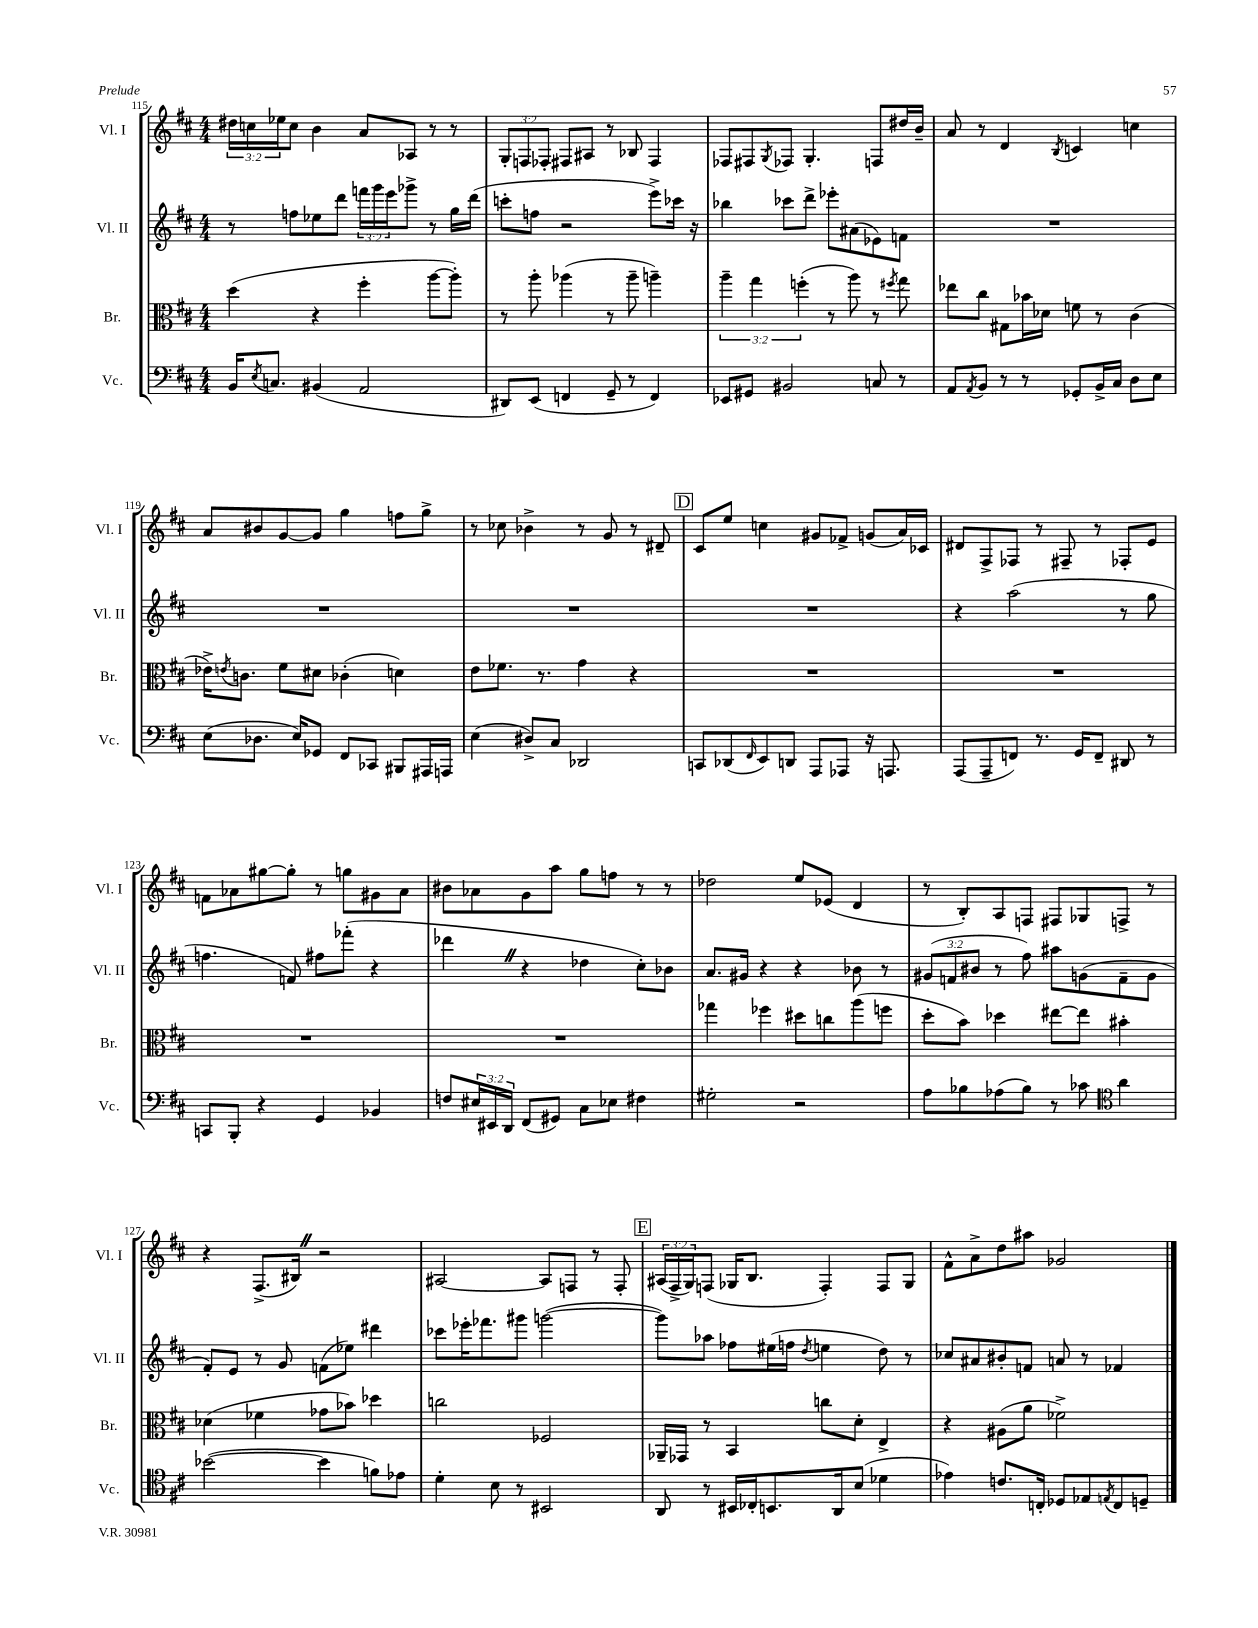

**kern	**kern	**kern	**kern
*part4	*part3	*part2	*part1
*staff4	*staff3	*staff2	*staff1
*I"Vc.	*I"Br.	*I"Vl. II	*I"Vl. I
*I'Vc.	*I'Br.	*I'Vl. II	*I'Vl. I
*clefF4	*clefC3	*clefG2	*clefG2
*k[f#c#]	*k[f#c#]	*k[f#c#]	*k[f#c#]
*M4/4	*M4/4	*M4/4	*M4/4
=115	=115	=115	=115
16BB/KL	(4dd\	8r	24dd#X\LL
.	.	.	24ccn\
8qE/	.	.	.
8.Cn/J	.	.	.
.	.	.	24ee-X\J
.	.	8ffn\L	8cc\J
(4BB#X/	4r	8ee-X\	4b\
.	.	8ddd\J	.
2AA/	4ff#'\	24fffn\LL	8a/L
.	.	24ggg\	.
.	.	24eee\J	.
.	.	8ggg-X^\J	8A-X/J
.	[8aa\L	8r	8r
.	8aa'\J])	16gg\LL	8r
.	.	(16ddd\JJ	.
=116	=116	=116	=116
8DD#X/L)	8r	8cccn'\L	12G'/L
.	.	.	12Fn/
(8EE/J	8aa'\	8ffn\J	.
.	.	.	12F-X'/J
4FFn/	(4aa-X\	2r	8F#X/L
.	.	.	8A#X/J
8GG~/	8r	.	8r
8r	8aa-~\	.	8B-X/
4FF/)	4aan~\)	8eee^\L)	4F#/
.	.	16ccc-X\Jk	.
.	.	16r	.
=117	=117	=117	=117
8EE-X/L	6aa~\	4bb-X\	8F-X/L
8GG#X/J	.	.	8F#X/
.	6gg\	.	.
.	.	.	8qG/
2BB#X/	.	8ccc-X\L	8F-X/J
.	(6ffn'\	.	.
.	.	8ddd^\J	4.G'/
.	8r	8eee-X'\L	.
.	8aa\)	(8a#X\	.
8Cn/	8r	8e-X\)	8Fn/L
.	8qff#X/	.	.
8r	8gg\	8fn\J	16dd#X/L
.	.	.	16b~/JJ
=118	=118	=118	=118
8AA/L	8ee-X\L	1r	8a/
8qAA/	.	.	.
8BB/J	8cc#\J	.	8r
8r	8G#X\L	.	4d/
8r	16b-X\L	.	.
.	16d-X\JJ	.	.
.	.	.	8qB/
8GG-X'/L	8fn\	.	4cn/
16BB^/L	8r	.	.
16C#/JJ	.	.	.
8D\L	(4c#\	.	4ccn\
8E\J	.	.	.
!!LO:LB:g=z
=119	=119	=119	=119
(8E\L	16e-X^\KL)	1r	8a/L
.	8qen/	.	.
.	8.cn\J	.	.
8.D-X\J	.	.	8b#X/
.	8f#\L	.	[8g/
16E/KL)	.	.	.
8GG-X/J	8d#X\J	.	8g/J]
8FF#/L	(4c-X'\	.	4gg\
8CC-X/J	.	.	.
8BBB#X/L	4dn\)	.	8ffn\L
16AAA#X/L	.	.	8gg^\J
16AAAn/JJ	.	.	.
=120	=120	=120	=120
(4E\	8e\L	1r	8r
.	8.f-X\J	.	8cc-X\
8D#X^/L)	.	.	4b-X^\
.	8.r	.	.
8C#/J	.	.	.
2DD-X/	4g\	.	8r
.	.	.	8g/
.	4r	.	8r
.	.	.	8d#X~/
!!LO:REH:place=s1:t=D
=121	=121	=121	=121
8CCn/L	1r	1r	8c#/L
(8DD-X/	.	.	8ee/J
16qqFF#/	.	.	.
8EE/)	.	.	4ccn\
8DDn/J	.	.	.
8AAA/L	.	.	8g#X/L
8AAA-X/J	.	.	8f-X^/J
16r	.	.	(8gn/L
8.AAAn/	.	.	.
.	.	.	16a/L)
.	.	.	16c-X/JJ
=122	=122	=122	=122
(8AAA/L	1r	4r	8d#X/L
8AAA~/	.	.	8F#^/
8FFn/J)	.	(2aa\	8F-X/J
8.r	.	.	8r
.	.	.	8F#X~/
16GG/KL	.	.	.
8FF~/J	.	.	8r
8DD#X/	.	8r	8F-X'/L
8r	.	8gg\	8e/J
!!LO:LB:g=z
=123	=123	=123	=123
8CCn/L	1r	4.ffn\	8fn\L
8BBB'/J	.	.	8a-X\
4r	.	.	[8gg#X\
.	.	8fn/)	8gg#'\J]
4GG/	.	8ff#X\L	8r
.	.	(8fff-X'\J	8ggn\L
4BB-X/	.	4r	8g#X\
.	.	.	8a-\J
=124	=124	=124	=124
8Fn/L	1r	4ddd-XZ\	8b#X\L
24E#X/L	.	.	8a-X\
24EE#X/	.	.	.
24DD/JJ	.	.	.
(8FF#/L	.	4r	8g\
8GG#X/J)	.	.	8aa\J
8C#\L	.	4dd-X\	8gg\L
8E-X\J	.	.	8ffn\J
4F#X\	.	8cc#'\L)	8r
.	.	8b-X\J	8r
=125	=125	=125	=125
2G#X'\	4gg-X\	8.a/L	2dd-X\
.	.	16g#X/Jk	.
.	4ff-X\	4r	.
2r	8dd#X\L	4r	8ee/L
.	8ccn\	.	(8e-X/J
.	(8aa\	8b-X\	4d/
.	8ffn\J	8r	.
=126	=126	=126	=126
8A\L	8dd'\L	(12g#X/L	8r
.	.	12fn/	.
8B-X\	8b\J)	.	8B'/L)
.	.	12b#X/J	.
(8A-X\	4dd-X\	8r	8A/
8B-\J)	.	8ff#\)	8Fn/J
8r	[8ee#X\L	8aa#X\L	8F#X/L
8c-X\	8ee#\J]	(8gn\	8G-X/
*clefC4	*	*	*
4a\	4b#X'\	8f~\	8Fn^/J
.	.	8g\J	8r
!!LO:LB:g=z
=127	=127	=127	=127
([2b-X\	(4d-X\	8f#'/L)	4r
.	.	8e/J	.
.	4f-X\	8r	(8.F#^/L
.	.	8g/	.
.	.	.	16B#XZ/Jk)
4b-\]	8g-X\L	(8fn\L	2r
.	8b-X\J)	8ee-X\J)	.
8fn\L)	4dd-X\	4ddd#X\	.
8e-X\J	.	.	.
=128	=128	=128	=128
4d'\	2ccn\	8ccc-X\L	[2A#X/
.	.	16eee-X'\K	.
.	.	8.fff-X\	.
8B\	.	.	.
8r	.	8ggg#X\J	.
2BB#X/	2F-X/	([2gggn\	8A#/L]
.	.	.	8Fn/J
.	.	.	8r
.	.	.	8F'/
!!LO:REH:place=s1:t=E
=129	=129	=129	=129
8AA/	16AA-X~/LL	8ggg\L])	(24A#X/LL
.	.	.	24F#^/
.	16GG-X/JJ	.	.
.	.	.	24G/J)
8r	8r	8aa-X\J	(8Fn/J
16BB#X/LL	4BB/	8ff-X\L	16G-X/KL
16C-X'/J	.	.	8.B/J
8.BBn/	.	(16ee#X\L	.
.	.	16ffn\JJ	.
.	.	8qdd/	.
.	8ccn\L	4een\	4F'/)
16AA/k	.	.	.
(8B/J	8d'\J	.	.
4d-X\	4E^/	8dd\)	8F/L
.	.	8r	8G-/J
=130	=130	=130	=130
4e-X\)	4r	8cc-X/L	8f#^^\L
.	.	8a#X/	8a^\
8.cn/L	(8A#X\L	8b#X'/	8dd\
.	8a\J	8fn/J	8aa#X\J
16Cn'/Jk	.	.	.
8D-X/L	2f-X^\)	8an/	2g-X/
8E-X/	.	8r	.
8qEn/	.	.	.
8C/	.	4f-X/	.
8Dn~/J	.	.	.
==	==	==	==
*-	*-	*-	*-
